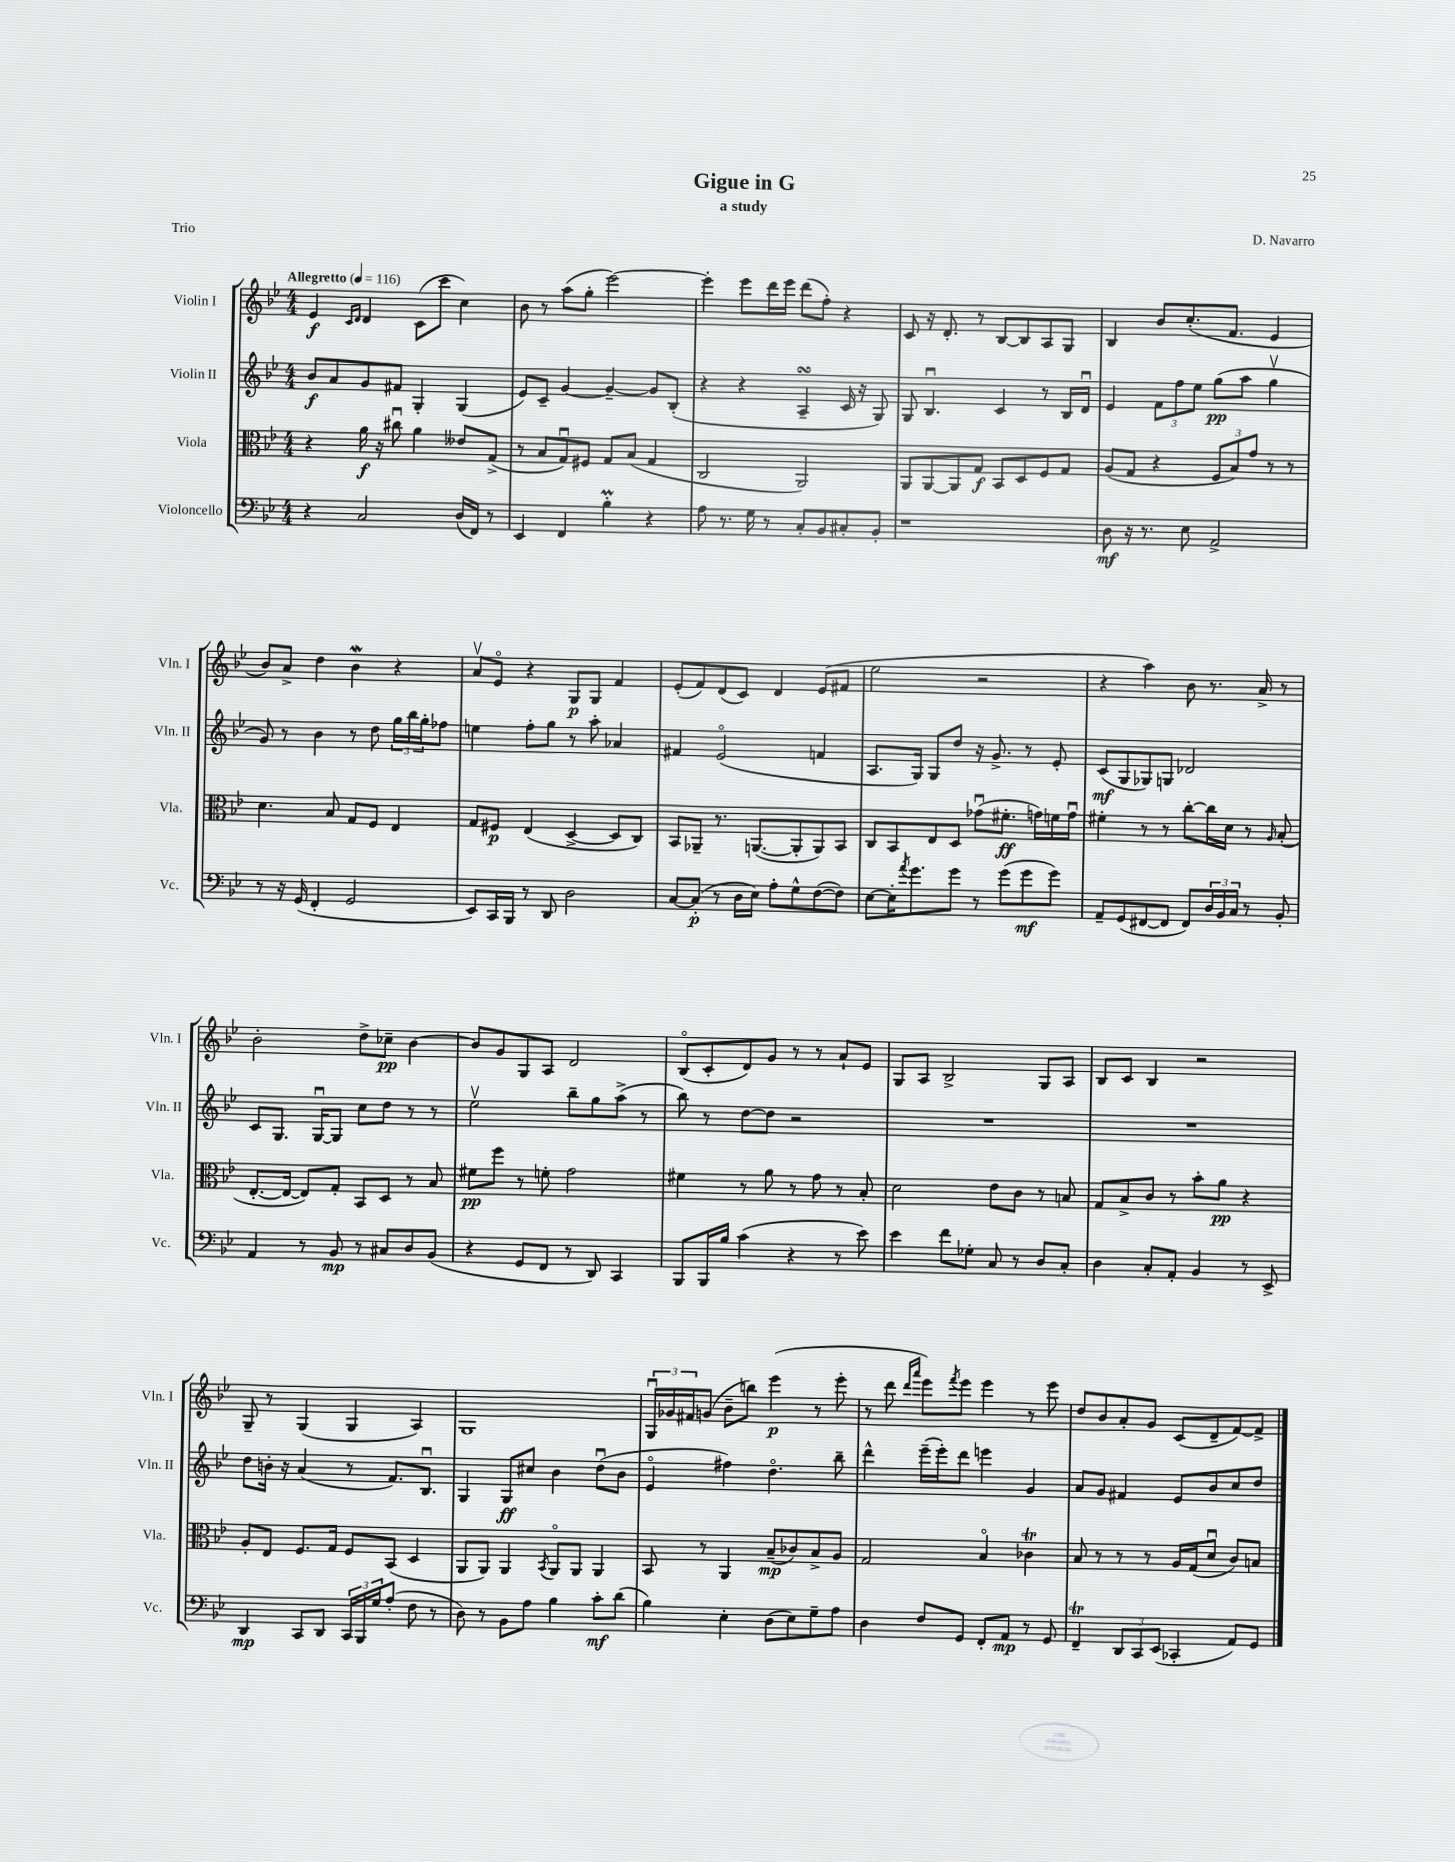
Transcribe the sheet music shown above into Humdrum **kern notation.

**kern	**dynam	**kern	**dynam	**kern	**dynam	**kern	**dynam
*part4	*part4	*part3	*part3	*part2	*part2	*part1	*part1
*staff4	*staff4	*staff3	*staff3	*staff2	*staff2	*staff1	*staff1
*I"Violoncello	*	*I"Viola	*	*I"Violin II	*	*I"Violin I	*
*I'Vc.	*	*I'Vla.	*	*I'Vln. II	*	*I'Vln. I	*
*clefF4	*	*clefC3	*	*clefG2	*	*clefG2	*
*k[b-e-]	*	*k[b-e-]	*	*k[b-e-]	*	*k[b-e-]	*
*M4/4	*	*M4/4	*	*M4/4	*	*M4/4	*
*MM116	*	*MM116	*	*MM116	*	*MM116	*
=1	=1	=1	=1	=1	=1	=1	=1
!	!	!	!	!	!	!LO:TX:a:B:t=Allegretto	!
4r	.	4r	.	8b-/L	f	4e-/	f
.	.	.	.	8a/	.	.	.
.	.	.	.	.	.	16qqc/LL	.
.	.	.	.	.	.	16qqd/JJ	.
2C/	.	16a\	f	8g/	.	4d/	.
.	.	16r	.	.	.	.	.
.	.	8cc#Xu\	.	8f#X/J	.	.	.
.	.	4a\	.	4G'/	.	(8c\L	.
.	.	.	.	.	.	8ccc\J	.
(16D/LL	.	8e--X/L	.	(4G/	.	4cc\)	.
16FF/JJ)	.	.	.	.	.	.	.
8r	.	(8G^/J	.	.	.	.	.
=2	=2	=2	=2	=2	=2	=2	=2
4EE-/	.	8r	.	8e-/L)	.	8b-\	.
.	.	8B-/L	.	8c~/J	.	8r	.
4FF/	.	8Gu/)	.	[4g/	.	(8aa\L	.
.	.	8F#X/J	.	.	.	8gg'\J	.
4B-M'\	.	8G/L	.	4g~/_	.	[2eee-\)	.
.	.	(8B-/J	.	.	.	.	.
4r	.	4G/	.	8g/L]	.	.	.
.	.	.	.	(8B-'/J	.	.	.
=3	=3	=3	=3	=3	=3	=3	=3
8A\	.	2C/	.	4r	.	4eee-'\]	.
8.r	.	.	.	.	.	.	.
.	.	.	.	4r	.	8eee-\L	.
16G\	.	.	.	.	.	.	.
8r	.	.	.	.	.	16ddd\L	.
.	.	.	.	.	.	16eee-\JJ	.
8C'/L	.	2AA/)	.	4AsSsS~/	.	(8ddd\L	.
8BB-/	.	.	.	.	.	8ff'\J)	.
8C#X'/	.	.	.	16c/	.	4r	.
.	.	.	.	16r	.	.	.
8BB-'/J	.	.	.	8G/)	.	.	.
=4	=4	=4	=4	=4	=4	=4	=4
1r	.	8AA/L	.	8G/	.	8c/	.
.	.	[8AA/	.	4.B-u/	.	16r	.
.	.	.	.	.	.	8.d'/	.
.	.	8AA/]	.	.	.	.	.
.	.	8G/J	f	.	.	8r	.
.	.	8BB-/L	.	4c/	.	[8B-/L	.
.	.	8D/	.	.	.	8B-/]	.
.	.	8F/	.	8r	.	8A/	.
.	.	8G/J	.	16B-/LL	.	8G/J	.
.	.	.	.	16du/JJ	.	.	.
=5	=5	=5	=5	=5	=5	=5	=5
8D\	mf	(8A/L	.	4e-/	.	4B-/	.
16r	.	8G/J	.	.	.	.	.
8.r	.	.	.	.	.	.	.
.	.	4r	.	12f\L	.	8b-/L	.
.	.	.	.	12ff\	.	.	.
8E-\	.	.	.	.	.	(8.cc'/	.
.	.	.	.	12ee-\J	.	.	.
2AA^/	.	12F/L	.	(8gg\L	pp	.	.
.	.	.	.	.	.	8.f/J	.
.	.	12B-/)	.	.	.	.	.
.	.	.	.	8aa\J	.	.	.
.	.	12g/J	.	.	.	.	.
.	.	8r	.	4ggv\	.	4e-/	.
.	.	8r	.	.	.	.	.
!!LO:LB:g=z
=6	=6	=6	=6	=6	=6	=6	=6
8r	.	4.d\	.	8g/)	.	8b-/L)	.
16r	.	.	.	8r	.	8a^/J	.
(16GG/	.	.	.	.	.	.	.
4FF'/	.	.	.	4b-\	.	4dd\	.
.	.	8B-/	.	.	.	.	.
2GG/	.	8G/L	.	8r	.	4b-w\	.
.	.	8F/J	.	8dd\	.	.	.
.	.	4E-/	.	24gg\LL	.	4r	.
.	.	.	.	24bb-\	.	.	.
.	.	.	.	24gg'\J	.	.	.
.	.	.	.	8ff-X\J	.	.	.
=7	=7	=7	=7	=7	=7	=7	=7
8EE-/L)	.	8G/L	.	4een\	.	8av/L	.
16CC/L	.	8F#X/J	p	.	.	8e-/J	.
16BBB-/JJ	.	.	.	.	.	.	.
8r	.	(4E-/	.	8ff'\L	.	4r	.
8DD/	.	.	.	8gg\J	.	.	.
2D\	.	[4D^/	.	8r	.	8G/L	p
.	.	.	.	8aa'\	.	8G/J	.
.	.	8D/L]	.	4a-X/	.	4f/	.
.	.	8C/J)	.	.	.	.	.
=8	=8	=8	=8	=8	=8	=8	=8
[8C/L	.	8BB-/L	.	4f#X/	.	(8e-'/L	.
(8C'/J]	p	8AA-X~/J	.	.	.	8f/)	.
8r	.	8.r	.	(2e-/	.	(8d/	.
16D\LL	.	.	.	.	.	8c/J)	.
16E-\JJ)	.	([8.AAn/L	.	.	.	.	.
8A'\L	.	.	.	.	.	4d/	.
8G^^\	.	8AA'/]	.	.	.	.	.
([8F\	.	8AA/)	.	4fn/	.	(8e-/L	.
8F\J])	.	8BB-/J	.	.	.	8f#X/J	.
=9	=9	=9	=9	=9	=9	=9	=9
[8E-\L	.	8C/L	.	8.A/L	.	2ee-\	.
16E-'\K]	.	8BB-/	.	.	.	.	.
8qa/	.	.	.	.	.	.	.
8.g\	.	.	.	16G/Jk)	.	.	.
.	.	8E-/	.	8G/L	.	.	.
8g\J	.	8D/J	.	8dd/J	.	.	.
8r	.	(8g-Xu\L	.	16r	.	2r	.
.	.	.	.	8.g^/	.	.	.
(8g\L	.	8.f#X'\J	ff	.	.	.	.
8g\	mf	.	.	8r	.	.	.
.	.	16gn\LL)	.	.	.	.	.
8g\J)	.	16fn\	.	8e-'/	.	.	.
.	.	16gu\JJ	.	.	.	.	.
=10	=10	=10	=10	=10	=10	=10	=10
8AA~/L	.	4f#X'\	.	(8c/L	mf	4r	.
(8GG/	.	.	.	8G/	.	.	.
[8FF#X/	.	8r	.	8G-X/)	.	4aa\)	.
8FF#/J]	.	8r	.	8Gn/J	.	.	.
8FF#/L)	.	[8cc'\L	.	2d-X/	.	8b-\	.
24D/L	.	16cc\L]	.	.	.	8.r	.
24BB-/	.	.	.	.	.	.	.
.	.	16d\JJ	.	.	.	.	.
24C/JJ	.	.	.	.	.	.	.
8r	.	8r	.	.	.	.	.
.	.	.	.	.	.	16a^/	.
.	.	16qqA/	.	.	.	.	.
8BB-'/	.	(8B-'/	.	.	.	8r	.
!!LO:LB:g=z
=11	=11	=11	=11	=11	=11	=11	=11
4AA/	.	[8.E-'/L	.	8c/L	.	2b-'\	.
.	.	.	.	8.G/J	.	.	.
.	.	16E-/Jk_	.	.	.	.	.
8r	.	8E-/L])	.	.	.	.	.
.	.	.	.	[16Gu/KL	.	.	.
8BB-/	mp	8G'/J	.	8G/J]	.	.	.
8r	.	8BB-/L	.	8cc\L	.	8dd^\L	.
8C#X/L	.	8D/J	.	8dd\J	.	8cc-X~\J	pp
8D/	.	8r	.	8r	.	[4b-\	.
(8BB-/J	.	8B-/	.	8r	.	.	.
=12	=12	=12	=12	=12	=12	=12	=12
4r	.	8f#X\L	pp	2ee-v\	.	8b-/L]	.
.	.	8ff\J	.	.	.	8g/	.
8GG/L	.	8r	.	.	.	8G/	.
8FF/J	.	8fn'\	.	.	.	8A/J	.
8r	.	2g\	.	8bb-~\L	.	2d/	.
8DD/)	.	.	.	8gg\	.	.	.
4CC/	.	.	.	(8aa^\J	.	.	.
.	.	.	.	8r	.	.	.
=13	=13	=13	=13	=13	=13	=13	=13
8BBB-/L	.	4f#X\	.	8bb-\)	.	(8B-/L	.
16BBB-/L	.	.	.	8r	.	8c'/	.
16B-/JJ	.	.	.	.	.	.	.
(4c\	.	8r	.	[8dd\L	.	8d/)	.
.	.	8a\	.	8dd\J]	.	8g/J	.
4r	.	8r	.	2r	.	8r	.
.	.	8g\	.	.	.	8r	.
8r	.	8r	.	.	.	8a`/L	.
8e-\)	.	8B-'/	.	.	.	8e-/J	.
=14	=14	=14	=14	=14	=14	=14	=14
4e-\	.	2d\	.	1r	.	8G/L	.
.	.	.	.	.	.	8A/J	.
8f\L	.	.	.	.	.	2B-^/	.
8G-X'\J	.	.	.	.	.	.	.
8C/	.	8e-\L	.	.	.	.	.
8r	.	8c\J	.	.	.	.	.
8D/L	.	8r	.	.	.	8G/L	.
8C'/J	.	8Bn/	.	.	.	8A/J	.
=15	=15	=15	=15	=15	=15	=15	=15
4D\	.	8G/L	.	1r	.	8B-/L	.
.	.	8B-^/	.	.	.	8c/J	.
8C'/L	.	8c/J	.	.	.	4B-/	.
8AA'/J	.	8r	.	.	.	.	.
4BB-/	.	8b-'\L	.	.	.	2r	.
.	.	8a\J	pp	.	.	.	.
8r	.	4r	.	.	.	.	.
8EE-^/	.	.	.	.	.	.	.
!!LO:LB:g=z
=16	=16	=16	=16	=16	=16	=16	=16
4DD/	mp	8A'/L	.	8dd\L	.	8G~/	.
.	.	8E-/J	.	16bn'\Jk	.	8r	.
.	.	.	.	16r	.	.	.
8CC/L	.	8.F/L	.	(4a/	.	(4G/	.
8DD/J	.	.	.	.	.	.	.
.	.	16G/Jk	.	.	.	.	.
24CC/LL	.	8F/L	.	8r	.	4G/	.
24BBB-/	.	.	.	.	.	.	.
24G/J	.	.	.	.	.	.	.
(8A'/J	.	(8BB-/J	.	8.f/L)	.	.	.
8F\	.	4D/	.	.	.	4A/)	.
.	.	.	.	8.B-u/J	.	.	.
8r	.	.	.	.	.	.	.
=17	=17	=17	=17	=17	=17	=17	=17
8D\)	.	8AA/L	.	4G/	.	1G	.
8r	.	8AA/J)	.	.	.	.	.
8BB-\L	.	4AA/	.	8G/L	ff	.	.
8A\J	.	.	.	8cc#X/J	.	.	.
.	.	8qBB-/	.	.	.	.	.
4B-\	.	8AA/L	.	4b-\	.	.	.
.	.	8AA/J	.	.	.	.	.
8c'\L	mf	4AA/	.	(8ddu\L	.	.	.
(8d\J	.	.	.	8b-\J	.	.	.
=18	=18	=18	=18	=18	=18	=18	=18
4B-\)	.	8BB-/	.	4e-/	.	24Gu/LL	.
.	.	.	.	.	.	24g-X/	.
.	.	.	.	.	.	24f#X/J	.
.	.	8r	.	.	.	(8gn/J	.
4E-'\	.	4AA/	.	4ff#X\)	.	8b-~\L	.
.	.	.	.	.	.	8bbn\J)	.
(8D\L	.	(8B-~/L	mp	4.dd\	.	(4eee-\	p
8E-\)	.	8c-X/)	.	.	.	.	.
8G~\	.	8B-^/	.	.	.	8r	.
8A\J	.	8A/J	.	8bb-~\	.	8eee-'\	.
=19	=19	=19	=19	=19	=19	=19	=19
4D\	.	2G/	.	4ddd^^\	.	8r	.
.	.	.	.	.	.	8ddd\	.
.	.	.	.	.	.	16qqddd/LL	.
.	.	.	.	.	.	16qqaaa/JJ	.
8F/L	.	.	.	(16eee-~\LL	.	8eee-\L)	.
.	.	.	.	16eee-'\J)	.	.	.
.	.	.	.	.	.	8qfff/	.
8GG/J	.	.	.	8ddd\J	.	8eee-\J	.
8FF'/L	.	4B-/	.	4eeen\	.	4eee-\	.
8AA/J	mp	.	.	.	.	.	.
8r	.	4c-XT\	.	4g/	.	8r	.
8GG/	.	.	.	.	.	8eee-\	.
=20	=20	=20	=20	=20	=20	=20	=20
4FFT~/	.	8B-/	.	8a/L	.	8dd/L	.
.	.	8r	.	8g/J	.	8b-/	.
12DD/L	.	8r	.	4f#X/	.	8a'/	.
12CC/	.	.	.	.	.	.	.
.	.	8r	.	.	.	8g/J	.
(12EE-/J	.	.	.	.	.	.	.
4CC-X'/	.	16A/LL	.	8e-/L	.	(8c/L	.
.	.	(16G/J	.	.	.	.	.
.	.	8du/J	.	8b-/	.	8d~/	.
8AA/L)	.	8c/L)	.	8cc/	.	[8f/)	.
8GG/J	.	8Bn/J	.	8dd/J	.	8f^/J]	.
==	==	==	==	==	==	==	==
*-	*-	*-	*-	*-	*-	*-	*-
